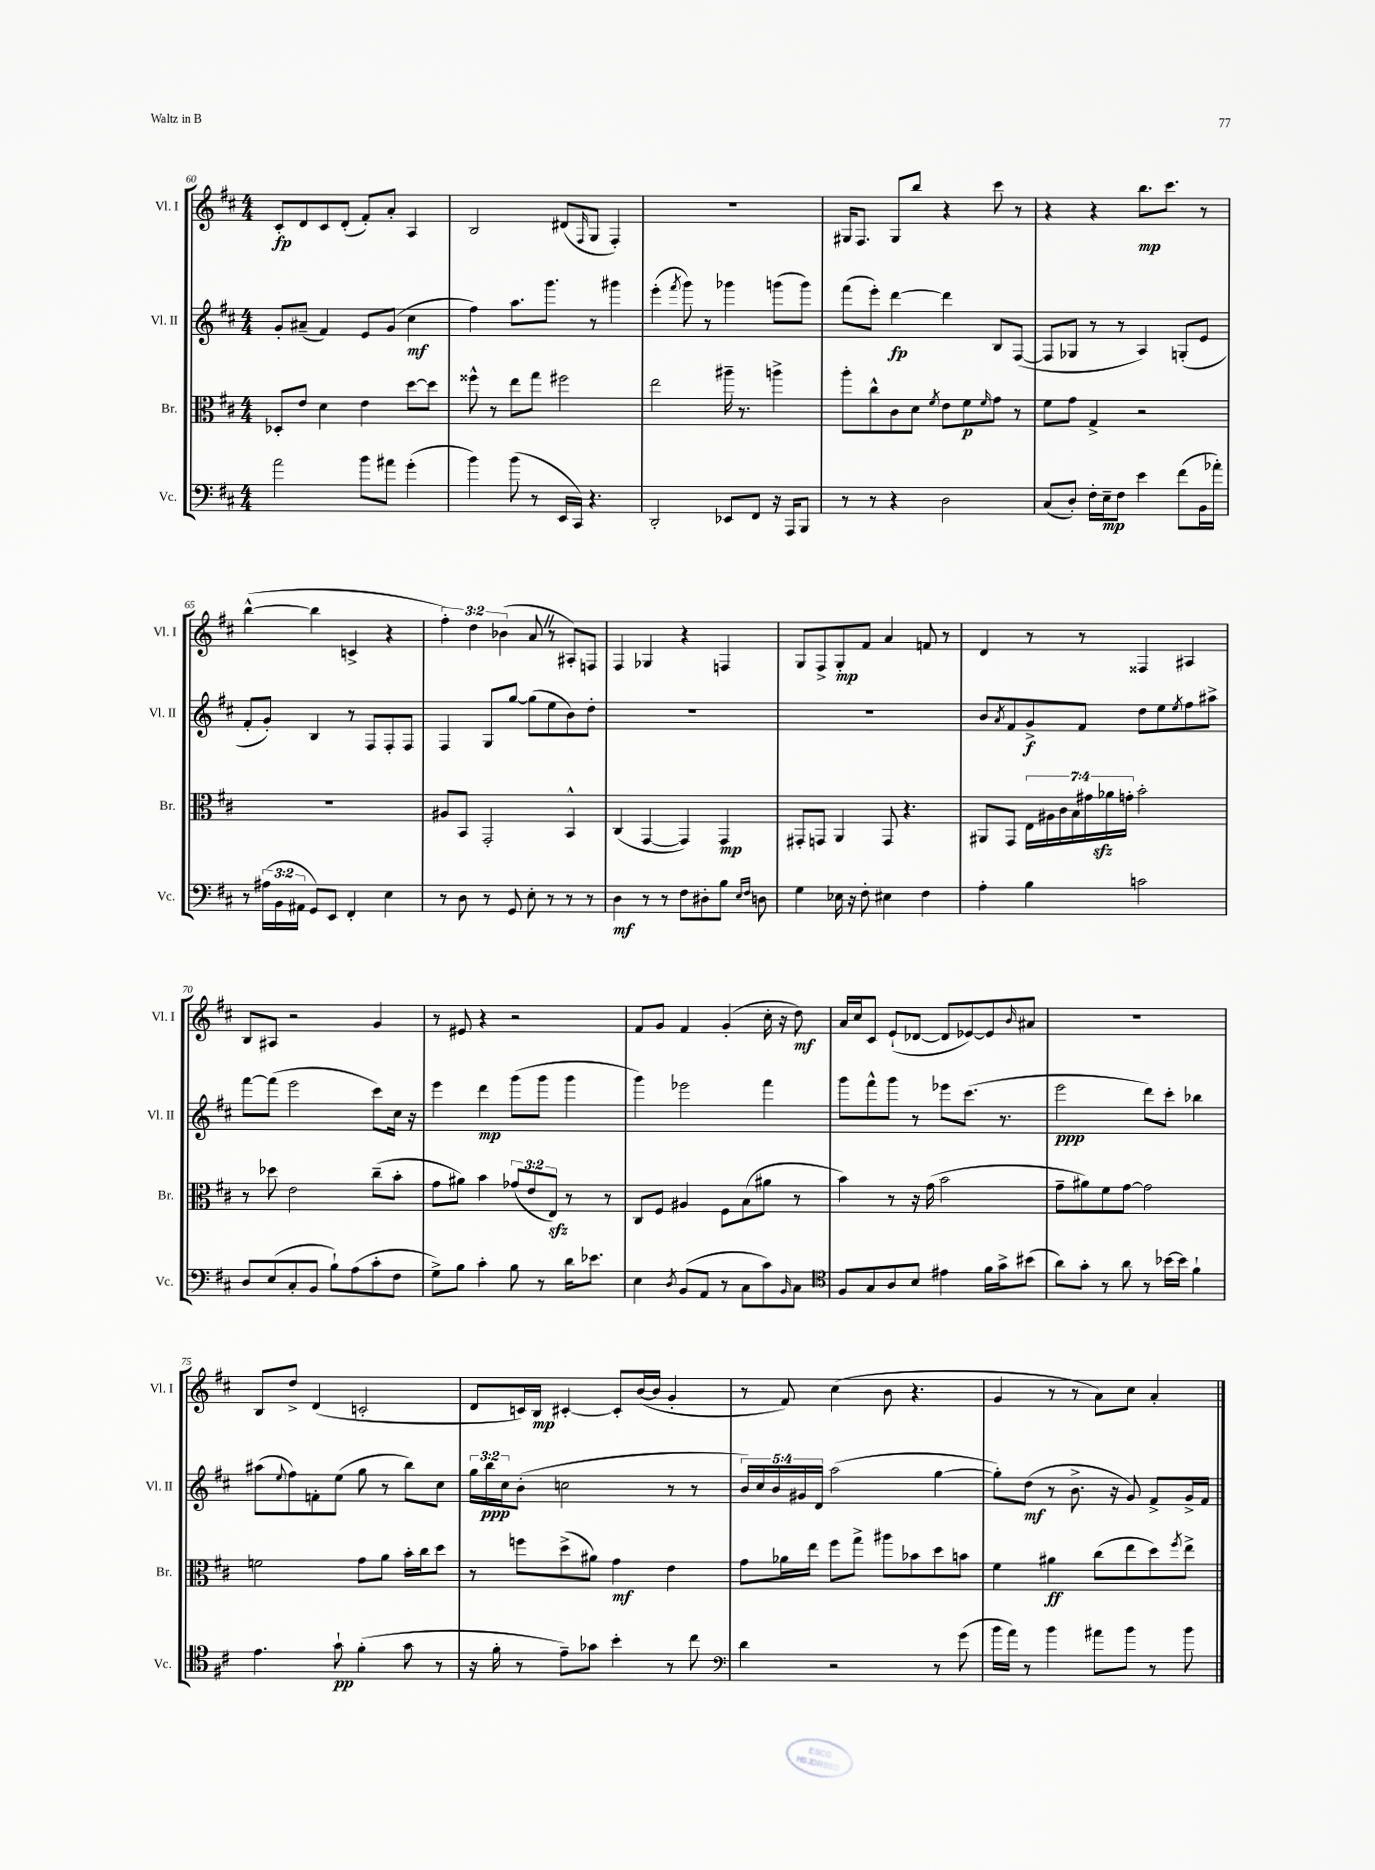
<<
\new StaffGroup <<
\new Staff = "s0" \with { instrumentName = "Vl. I" shortInstrumentName = "Vl. I" } {
    \clef treble \key d \major \numericTimeSignature \time 4/4 \override Staff.TupletNumber.text = #tuplet-number::calc-fraction-text
    cis'8-.\fp d'8 cis'8 d'8-.( fis'8-.) a'8-. a4 |
    b2 dis'8( \grace { fis16 } g8 fis4-.) |
    R1 |
    gis16 fis8. gis8 b''8 r4 cis'''8 r8 |
    r4 r4 b''8.\mp cis'''8. r8 |
    b''4~-^( b''4 c'4-> r4 |
    \tuplet 3/2 { fis''4-.) d''4 bes'4( } a'8 \once \override BreathingSign.text = \markup { \musicglyph "scripts.caesura.straight" } \breathe r8 ais8-.) f8 |
    fis4 ges4 r4 f4 |
    g8 fis8-> g8-.\mp fis'8 a'4 f'8 r8 |
    d'4 r8 r8 fisis4 ais4 |
    b8 ais8 r2 g'4 |
    r8 eis'8 r4 r2 |
    fis'8 g'8 fis'4 g'4-.( cis''16-. r16 d''8\mf) |
    a'16 cis''16 cis'8 e'8-!( des'8~ des'8 ees'8~) ees'8 \grace { b'16 } ais'8 |
    R1 |
    b8 d''8-> d'4( c'2-. |
    d'8 c'16) b16\mp cis'4~-. cis'8-. b'16~( b'16 g'4-. |
    r8 fis'8) cis''4( b'8 r4. |
    g'4 r8 r8 a'8) cis''8 a'4-. \bar "|." |
}
\new Staff = "s1" \with { instrumentName = "Vl. II" shortInstrumentName = "Vl. II" } {
    \clef treble \key d \major \numericTimeSignature \time 4/4 \override Staff.TupletNumber.text = #tuplet-number::calc-fraction-text
    g'8-. ais'8--( fis'4) e'8 g'8( cis''4\mf |
    fis''4) a''8. g'''8. r8 gis'''4 |
    e'''4-.( \acciaccatura { fis'''8 } g'''8) r8 ges'''4 g'''8( g'''8) |
    fis'''8( e'''8-.) d'''4~\fp d'''4 b8 fis8~( |
    fis8 ges8 r8 r8 a4) g8-.( e'8 |
    fis'8-. g'8-.) b4 r8 fis8 fis8-. fis8 |
    fis4 g8 g''8~ g''8( e''8 b'8) d''8-. |
    R1 |
    R1 |
    b'8 \acciaccatura { a'8 } fis'8 g'8->\f fis'8 d''8 e''8 \acciaccatura { e''8 } fis''8 ais''8-> |
    fis'''8~ fis'''8( e'''2 cis'''8) cis''16 r16 |
    e'''4 d'''4\mp g'''8( g'''8 g'''4 |
    g'''4) ees'''2 fis'''4 |
    g'''8 fis'''8-^ g'''8 r8 ees'''8 cis'''8.( r8. |
    e'''2\ppp d'''8) cis'''8-. bes''4 |
    ais''8( \appoggiatura { e''8 } fis''8) f'8-. e''8( g''8 r8 b''8) cis''8 |
    \tuplet 3/2 { g''16 b''16\ppp cis''16 } b'8-.( c''2 r8 r8 |
    \tuplet 5/4 { b'16) cis''16 b'16 gis'16 d'16 } a''2( g''4~ |
    g''8-.) d''8\mf( r8 b'8.-> r16 g'8) fis'8-> g'16-> fis'16 \bar "|." |
}
\new Staff = "s2" \with { instrumentName = "Br." shortInstrumentName = "Br." } {
    \clef alto \key d \major \numericTimeSignature \time 4/4 \override Staff.TupletNumber.text = #tuplet-number::calc-fraction-text
    des8-. e'8 d'4 e'4 d''8~ d''8 |
    fisis''8-^ r8 e''8 g''8 fis''2 |
    e''2 ais''16-- r8. a''4-> |
    a''8-. cis''8-^ cis'8 d'8 \acciaccatura { fis'8 } e'8 fis'8\p \grace { fis'16 } g'8 r8 |
    fis'8 g'8 g4-> r2 |
    R1 |
    ais8 b,8 g,2-. b,4-^ |
    cis4( g,4~ g,4) g,4\mp |
    gis,8-. g,8 a,4 g,8 r4. |
    ais,8 g,8 \tuplet 7/4 { e16 ais16 cis'16 b16 gis'16 aes'16\sfz g'16-. } b'2-. |
    r8 des''8 e'2 cis''8--( b'8-. |
    g'8 ais'8) b'4 \tuplet 3/2 { ges'8( e'8 e8\sfz) } r8 r8 |
    cis8 fis8 ais4 fis8 b8( ais'8 r8 |
    b'4) r8 r16 g'16( b'2 |
    g'8-- ais'8) fis'8 g'8~ g'2 |
    f'2 g'8 a'8 b'16-. cis''16 d''8 |
    r8 f''8 d''8->( ais'8) g'4\mf e'4 |
    g'8 aes'16 e''16 fis''8 g''8-> ais''8 bes'8 d''8 b'8 |
    fis'4 ais'4\ff cis''8( e''8 d''8) \acciaccatura { fis''8 } e''8-> \bar "|." |
}
\new Staff = "s3" \with { instrumentName = "Vc." shortInstrumentName = "Vc." } {
    \clef bass \key d \major \numericTimeSignature \time 4/4 \override Staff.TupletNumber.text = #tuplet-number::calc-fraction-text
    a'2 b'8 ais'8 g'4-.( |
    b'4) b'8( r8 e,16 cis,16) r4. |
    d,2-. ees,8 fis,8 r16 a,,16 b,,8 |
    r8 r8 r4 d2 |
    cis8( d8-.) fis16-. e16--\mp fis8 e'4 fis'8( b,16 aes'16-.) |
    r8 \tuplet 3/2 { ais16( b,16 ais,16 } g,8) e,8 fis,4-. e4 |
    r8 d8 r8 g,8 e8-. r8 r8 r8 |
    d4\mf r8 r8 fis8 dis8-. b8 \grace { e16 fis16 } d8 |
    g4 ees16 r16 fis8-. eis4 fis4 |
    a4-. b4 c'2 |
    d8 e8( cis8-. b,8 b8-!) a8( cis'8-. fis8 |
    g8->) b8 cis'4-. b8 r8 d'16 ees'8. |
    e4 \acciaccatura { d8 } b,8( a,8 r8 cis8 cis'8) \grace { b,16 } cis8 |
    \clef tenor fis8 g8 a8 b8 eis'4 fis'16 g'16-> bis'8( |
    a'8) g'8-. r8 a'8 r8 bes'16~ bes'16 fis'4-! |
    e'4. g'8-!\pp fis'4-.( g'8 r8 |
    r16 fis'16-. r8 e'8--) ges'8 b'4-. r8 cis''8 |
    \clef bass d'4 r2 r8 g'8( |
    b'16 a'16) r8 b'4 ais'8 b'8 r8 b'8 \bar "|." |
}
>>
>>
\layout { \context { \Score currentBarNumber = #60 } }
